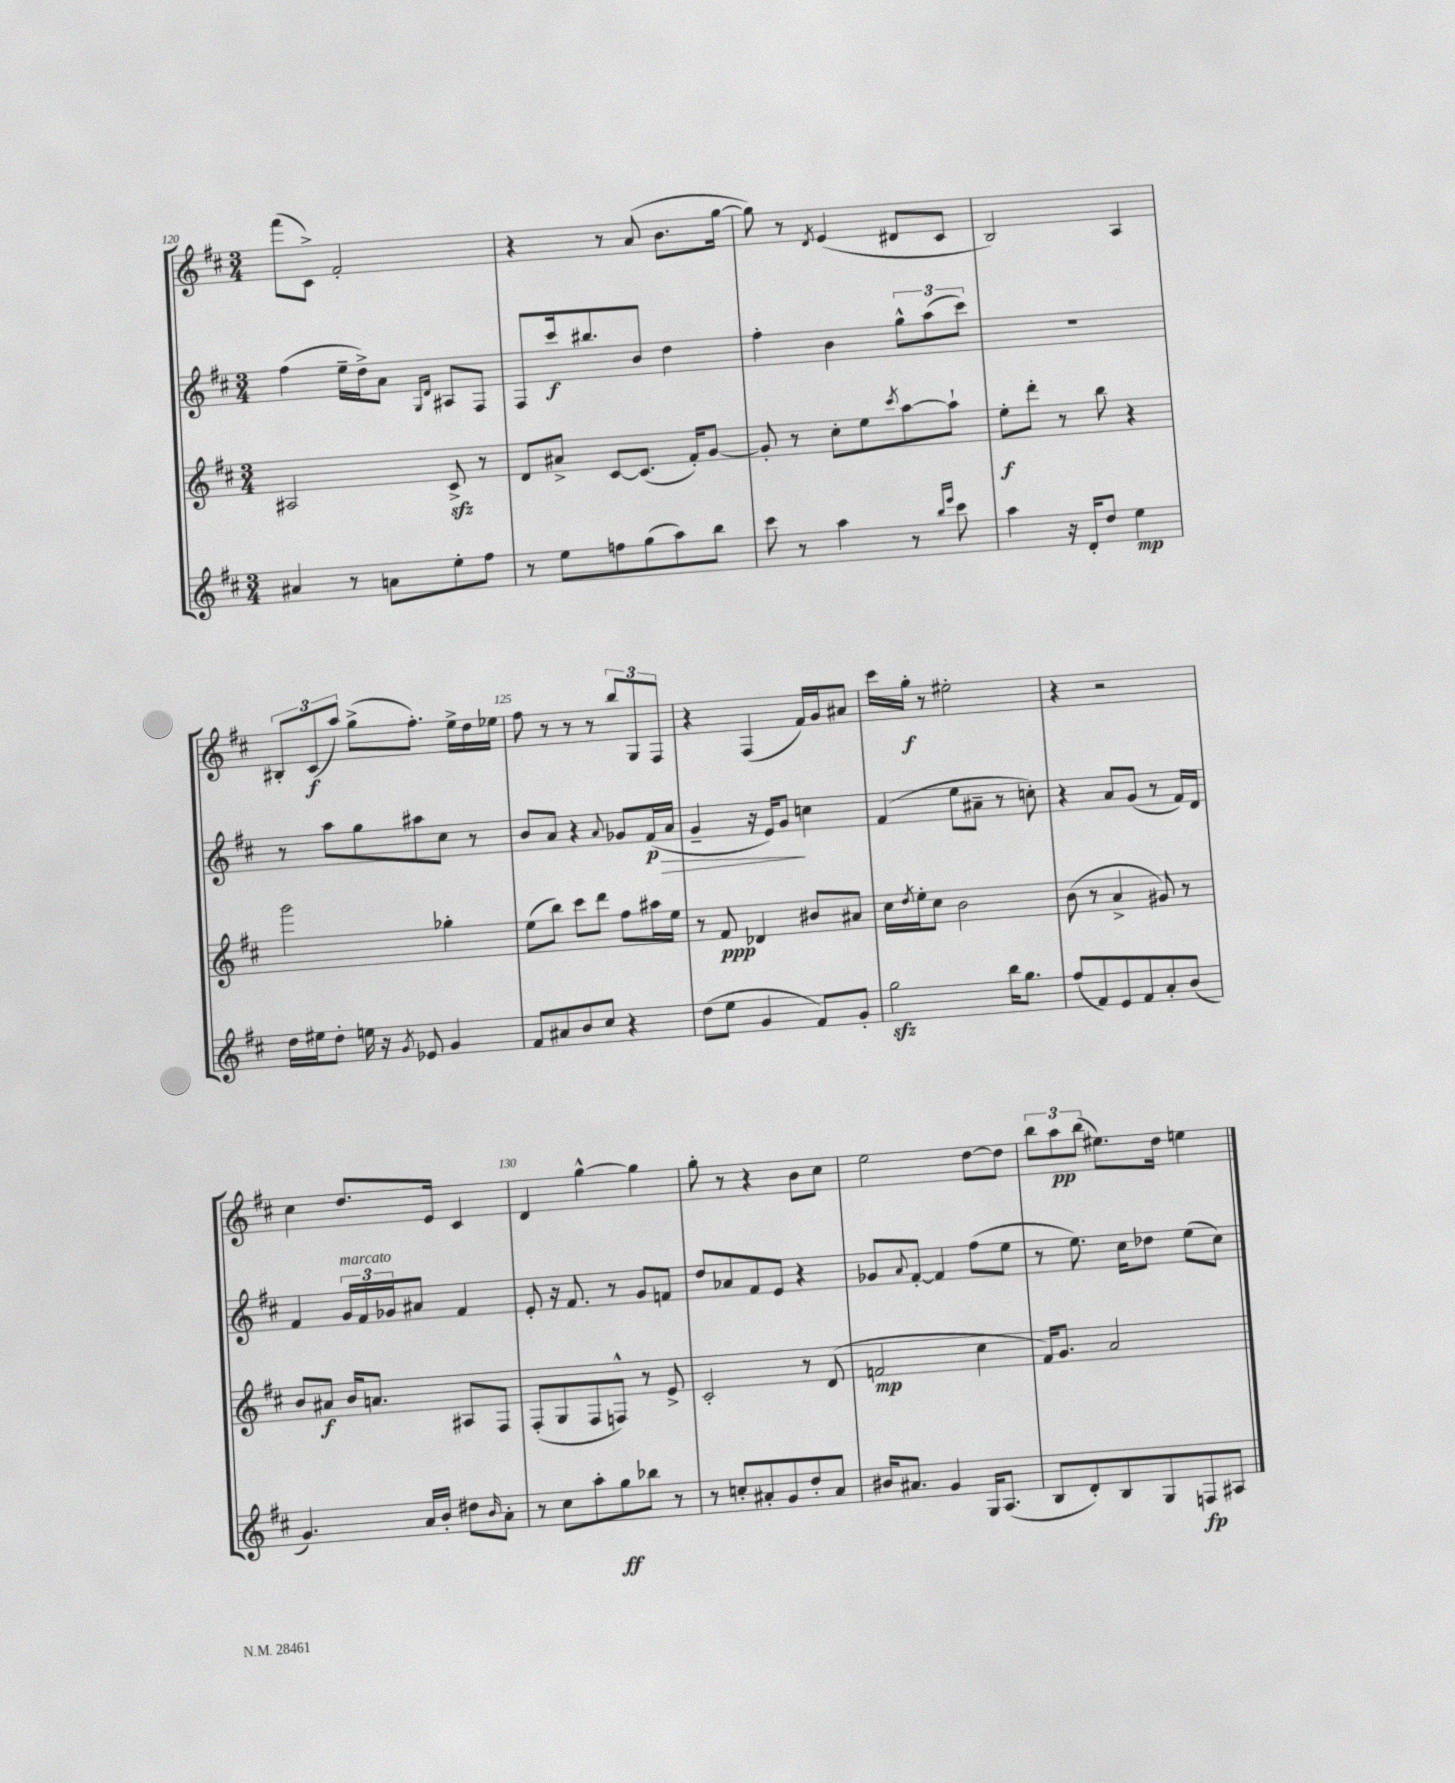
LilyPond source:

<<
\new StaffGroup <<
\new Staff = "s0" {
    \clef treble \key d \major \numericTimeSignature \time 3/4
    fis'''8( cis'8->) fis'2-. |
    r4 r8 a'8( b'8. g''16~ |
    g''8) r8 \acciaccatura { d'8 } e'4( dis'8 cis'8 |
    b2) a4 |
    \tuplet 3/2 { bis8-. cis'8\f( a''8) } g''8->( fis''8.-.) e''16-> d''16 ees''16 |
    fis''8 r8 r8 r8 \tuplet 3/2 { b''8 g8 fis8 } |
    r4 fis4( fis'16) g'16 ais'8 |
    cis'''16 g''16-.\f r8 eis''2-. |
    r4 r2 |
    cis''4 d''8. e'16 cis'4 |
    d'4 g''4~-^ g''4 |
    g''8-. r8 r4 b'8 cis''8 |
    e''2 d''8~ d''8 |
    \tuplet 3/2 { b''8 a''8\pp b''8( } eis''8.) d''16 e''4 \bar "|." |
}
\new Staff = "s1" {
    \clef treble \key d \major \numericTimeSignature \time 3/4
    fis''4( e''16-- d''16->) a'8 \grace { g16 d'16 } ais8 fis8 |
    fis8 cis'''16\f bis''8. b'8 d''4 |
    fis''4-. b'4 \tuplet 3/2 { g''8-^ a''8( cis'''8) } |
    R2. |
    r8 a''8 g''8 ais''8 cis''8 r8 |
    b'8 a'8 r4 \appoggiatura { a'8 } ges'8 fis'16\p\>( a'16 |
    g'4-- r16 e'16) g'8\! c''4 |
    fis'4( e''8 ais'8-- r8 c''8-.) |
    r4 a'8 g'8( r8 fis'16) d'16 |
    fis'4 \tuplet 3/2 { g'16^\markup { \italic "marcato" } fis'16 ges'16 } ais'8 fis'4 |
    e'8-. r16 fis'8. r8 g'8 f'8 |
    d''8 aes'8 fis'8 e'8 r4 |
    ges'8 \appoggiatura { a'8 } fis'8~-. fis'4 fis''8( e''8 |
    r8 e''8.) cis''16 des''8 e''8( cis''8) \bar "|." |
}
\new Staff = "s2" {
    \clef treble \key d \major \numericTimeSignature \time 3/4
    ais2 cis'8->\sfz r8 |
    d'8 ais'8-> cis'8~ cis'8.( fis'16-.) g'8~ |
    g'8-. r8 cis''8-. e''8 \acciaccatura { cis'''8 } a''8~ a''8-! |
    e''8-.\f d'''8-. r8 b''8 r4 |
    g'''2 ges''4-. |
    e''8( b''8) cis'''8 d'''8 fis''8 ais''16 e''16 |
    r8 fis'8\ppp des'4 bis'8 ais'8 |
    cis''16 \acciaccatura { d''8 } e''16-. cis''8 b'2 |
    b'8( r8 a'4-> gis'8) r8 |
    b'8 ais'8\f b'16 a'8. ais8 fis8 |
    fis8-.( g8 fis8 f8-^) r8 e'8-> |
    cis'2-. r8 d'8( |
    f'2\mp cis''4 |
    fis'16) g'8. a'2 \bar "|." |
}
\new Staff = "s3" {
    \clef treble \key d \major \numericTimeSignature \time 3/4
    ais'4 r8 a'8 e''8-. fis''8 |
    r8 e''8 f''8 g''8( a''8) b''8 |
    cis'''8 r8 a''4 r8 \grace { b''16 e'''16 } cis'''8 |
    a''4 r16 d'16-. d''8 e''4\mp |
    d''16 eis''16 d''8-. e''16 r16 \acciaccatura { g'8 } ees'8 g'4 |
    fis'8 ais'8 b'8 cis''8 r4 |
    d''8( e''8 g'4 fis'8) g'8-. |
    g''2\sfz b''16 g''8. |
    fis''8( fis'8) e'8 fis'8 a'8-. b'8( |
    g'4.) a'16 b'16-. dis''8 \grace { b'16 } a'8-. |
    r8 cis''8 a''8-. g''8\ff bes''8 r8 |
    r8 c''8-. ais'8-. g'8 d''8-. ais'8 |
    bis'16 ais'8. g'4 g16 a8.( |
    b8 d'8-.) b8 g8 f8\fp ais8 \bar "|." |
}
>>
>>
\layout { \context { \Score currentBarNumber = #120 \override BarNumber.break-visibility = ##(#f #t #t) barNumberVisibility = #(every-nth-bar-number-visible 5) } }
